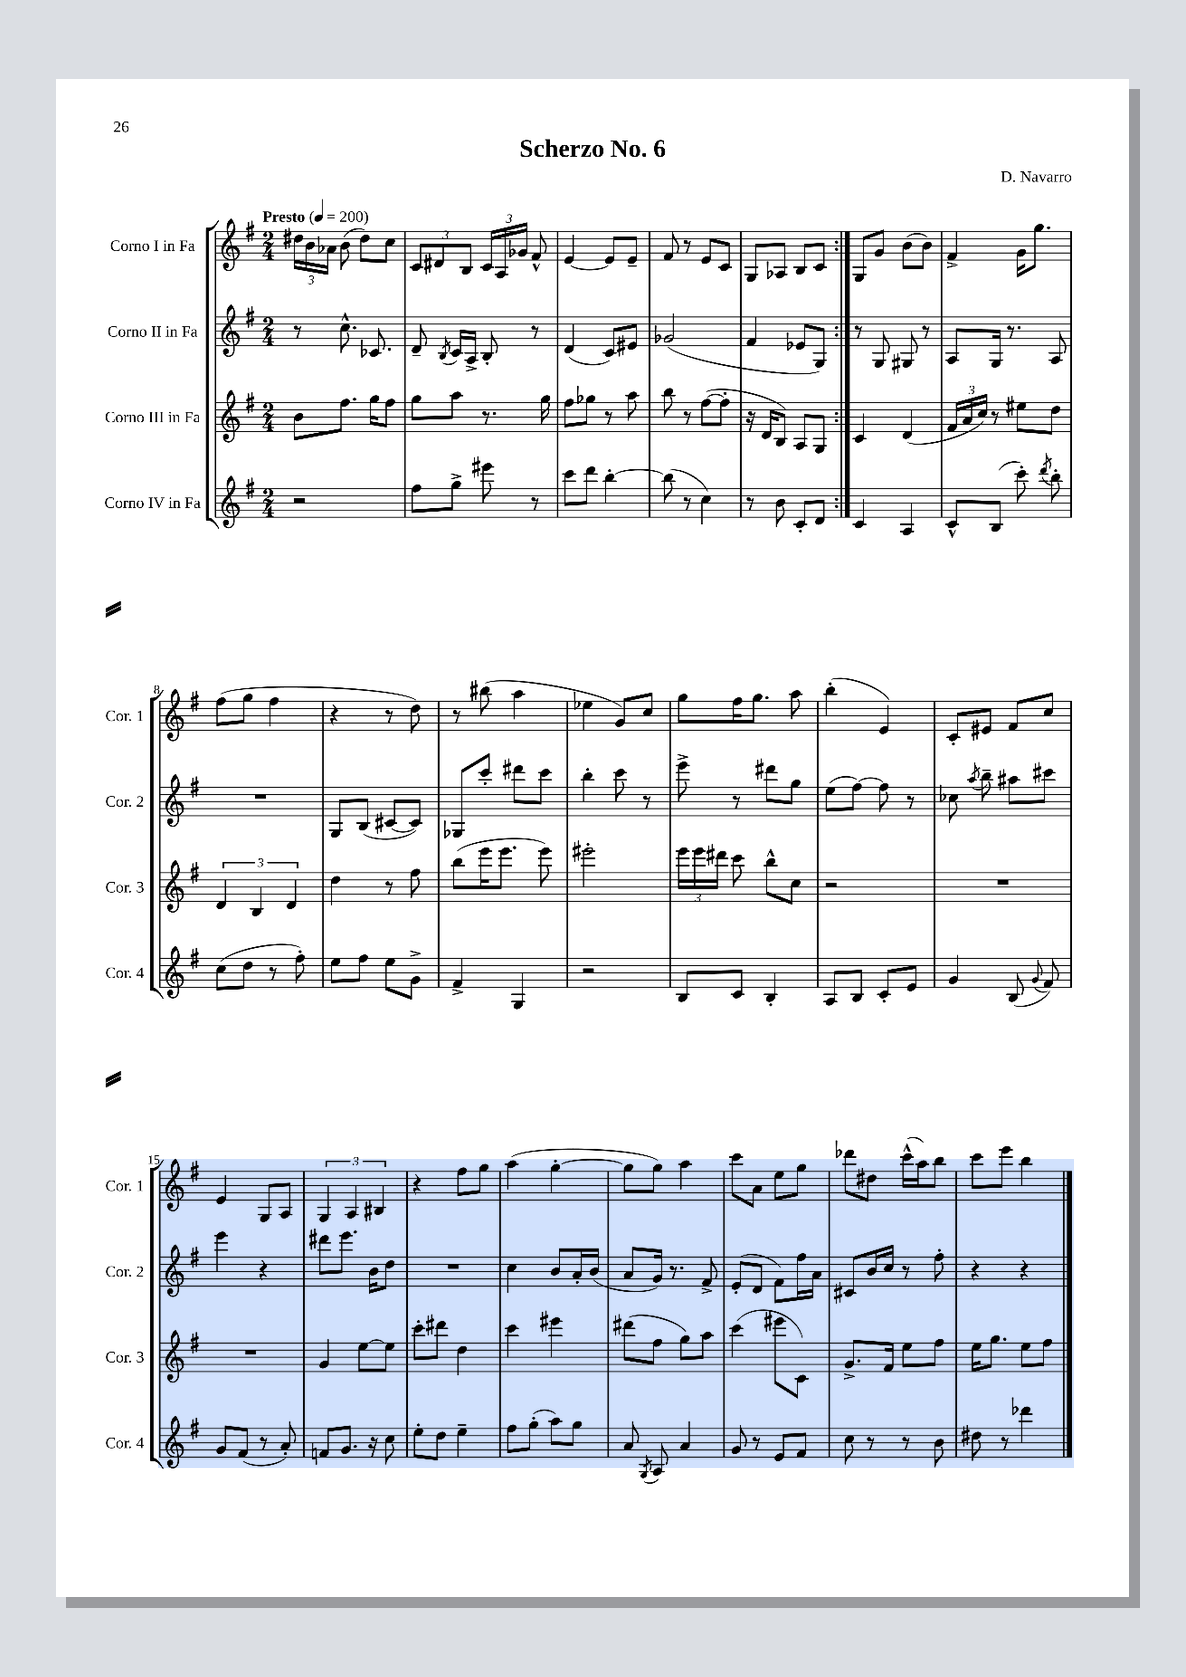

**kern	**kern	**kern	**kern
*part4	*part3	*part2	*part1
*staff4	*staff3	*staff2	*staff1
*I"Corno IV in Fa	*I"Corno III in Fa	*I"Corno II in Fa	*I"Corno I in Fa
*I'Cor. 4	*I'Cor. 3	*I'Cor. 2	*I'Cor. 1
*clefG2	*clefG2	*clefG2	*clefG2
*k[f#]	*k[f#]	*k[f#]	*k[f#]
*M2/4	*M2/4	*M2/4	*M2/4
*MM200	*MM200	*MM200	*MM200
=1	=1	=1	=1
!	!	!	!LO:TX:a:B:t=Presto
2r	8b\L	8r	24dd#X\LL
.	.	.	24b\
.	.	.	24a-X\JJ
.	8.ff#\J	8.cc^^\	(8b\
.	.	.	8dd#\L)
.	16gg\KL	8.c-X/	.
.	8ff#\J	.	8cc\J
=2	=2	=2	=2
8ff#\L	8gg\L	8d~/	12c/L
.	.	.	12d#X/
.	.	8qB/	.
8gg^\J	8aa\J	16c/LL	.
.	.	.	12B/J
.	.	16A^/JJ	.
8eee#X\	8.r	8B'/	24c/LL
.	.	.	24A/
.	.	.	24g-X/JJ
8r	.	8r	8f#^^/
.	16gg\	.	.
=3	=3	=3	=3
8ccc\L	8ff#\L	(4d/	[4e/
8ddd\J	8gg-X\J	.	.
[4bb'\	8r	8c/L)	8e/L]
.	8aa\	8e#X/J	8e~/J
=4	=4	=4	=4
(8bb\]	8bb\	(2g-X/	8f#/
8r	8r	.	8r
4cc\)	([8ff#\L	.	8e/L
.	8ff#'\J]	.	8c/J
=5	=5	=5	=5
8r	16r	4f#/	8G/L
.	16d/KL	.	.
8b\	8B/J)	.	8A-X/J
8c'/L	8A/L	8e-X/L	8B/L
8d/J	8G/J	8G/J)	8c/J
=6:|!	=6:|!	=6:|!	=6:|!
4c/	4c/	8r	8G/L
.	.	8G/	8g/J
4A/	(4d/	8G#X/	(8b\L
.	.	8r	8b\J)
=7	=7	=7	=7
8c^^/L	24f#/LL	8A/L	4f#^/
.	24a/	.	.
.	24cc/JJ)	.	.
(8B/J	8r	16G/Jk	.
.	.	8.r	.
8ccc'\)	8ee#X\L	.	16g\KL
.	.	.	8.gg\J
8qddd/	.	.	.
8bb'\	8dd\J	8A/	.
!!LO:LB:g=z
=8	=8	=8	=8
(8cc\L	6d/	2r	(8ff#\L
8dd\J	.	.	8gg\J
.	6B/	.	.
8r	.	.	4ff#\
.	6d/	.	.
8ff#'\)	.	.	.
=9	=9	=9	=9
8ee\L	4dd\	8G/L	4r
8ff#\J	.	(8B/J	.
8ee\L	8r	[8c#X/L	8r
8g^\J	8ff#\	8c#/J])	8dd\)
=10	=10	=10	=10
4f#^/	(8bb\L	8G-X/L	8r
.	16eee\K	8ccc'/J	(8bb#X\
.	8.eee\J	.	.
4G/	.	8ddd#X\L	4aa\
.	8eee\)	8ccc\J	.
=11	=11	=11	=11
2r	2eee#X'\	4bb'\	4ee-X\
.	.	8ccc\	8g/L)
.	.	8r	8cc/J
=12	=12	=12	=12
8B/L	24eee\LL	8eee^\	8gg\L
.	24eee\	.	.
.	24ddd#X\JJ	.	.
8c/J	8ccc\	8r	16ff#\K
.	.	.	8.gg\J
4B'/	8bb^^\L	8ddd#X\L	.
.	8cc\J	8gg\J	8aa\
=13	=13	=13	=13
8A/L	2r	(8ee\L	(4bb'\
8B/J	.	[8ff#\J)	.
8c'/L	.	8ff#\]	4e/)
8e/J	.	8r	.
=14	=14	=14	=14
4g/	2r	8cc-X\	8c'/L
.	.	8qaa/	.
.	.	8bb~\	8e#X/J
(8B/	.	8aa#X\L	8f#/L
8qqg/	.	.	.
8f#/)	.	8ccc#X\J	8cc/J
!!LO:LB:g=z
=15	=15	=15	=15
8g/L	2r	4eee\	4e/
(8f#/J	.	.	.
8r	.	4r	8G/L
8a'/)	.	.	8A/J
=16	=16	=16	=16
8fn/L	4g/	8ddd#X\L	6G/
8.g/J	.	8.eee\J	.
.	.	.	6A/
.	[8ee\L	.	.
16r	.	16b\KL	.
.	.	.	6B#X/
8cc\	8ee\J]	8dd\J	.
=17	=17	=17	=17
8ee'\L	8ccc'\L	2r	4r
8dd\J	8ddd#X\J	.	.
4ee~\	4dd\	.	8ff#\L
.	.	.	8gg\J
=18	=18	=18	=18
8ff#\L	4ccc\	4cc\	(4aa\
(8gg'\J	.	.	.
8aa\L)	4eee#X\	8b/L	[4gg'\
8gg\J	.	16a'/L	.
.	.	(16b/JJ	.
=19	=19	=19	=19
8a/	(8ddd#X\L	8a/L	8gg\L]
8qG/	.	.	.
8A/	8ff#\J	16g/Jk)	8gg\J)
.	.	8.r	.
4a/	8gg\L)	.	4aa\
.	8aa\J	8f#^/	.
=20	=20	=20	=20
8g/	(4ccc\	(8e'/L	8ccc\L
8r	.	8d/J	8a\J
8e/L	8eee#X\L	8f#\L)	8ee\L
8f#/J	8c\J)	16ff#\L	8gg\J
.	.	16a\JJ	.
=21	=21	=21	=21
8cc\	8.g^/L	8c#X/L	8ddd-X\L
8r	.	16b/L	8dd#X\J
.	16f#/Jk	16cc/JJ	.
8r	8ee\L	8r	(16ccc^^\LL
.	.	.	16aa\J)
8b\	8ff#\J	8ff#'\	8bb\J
=22	=22	=22	=22
8dd#X\	16ee\KL	4r	8ccc\L
.	8.gg\J	.	.
8r	.	.	8eee\J
4ddd-X\	8ee\L	4r	4bb\
.	8ff#\J	.	.
==	==	==	==
*-	*-	*-	*-
